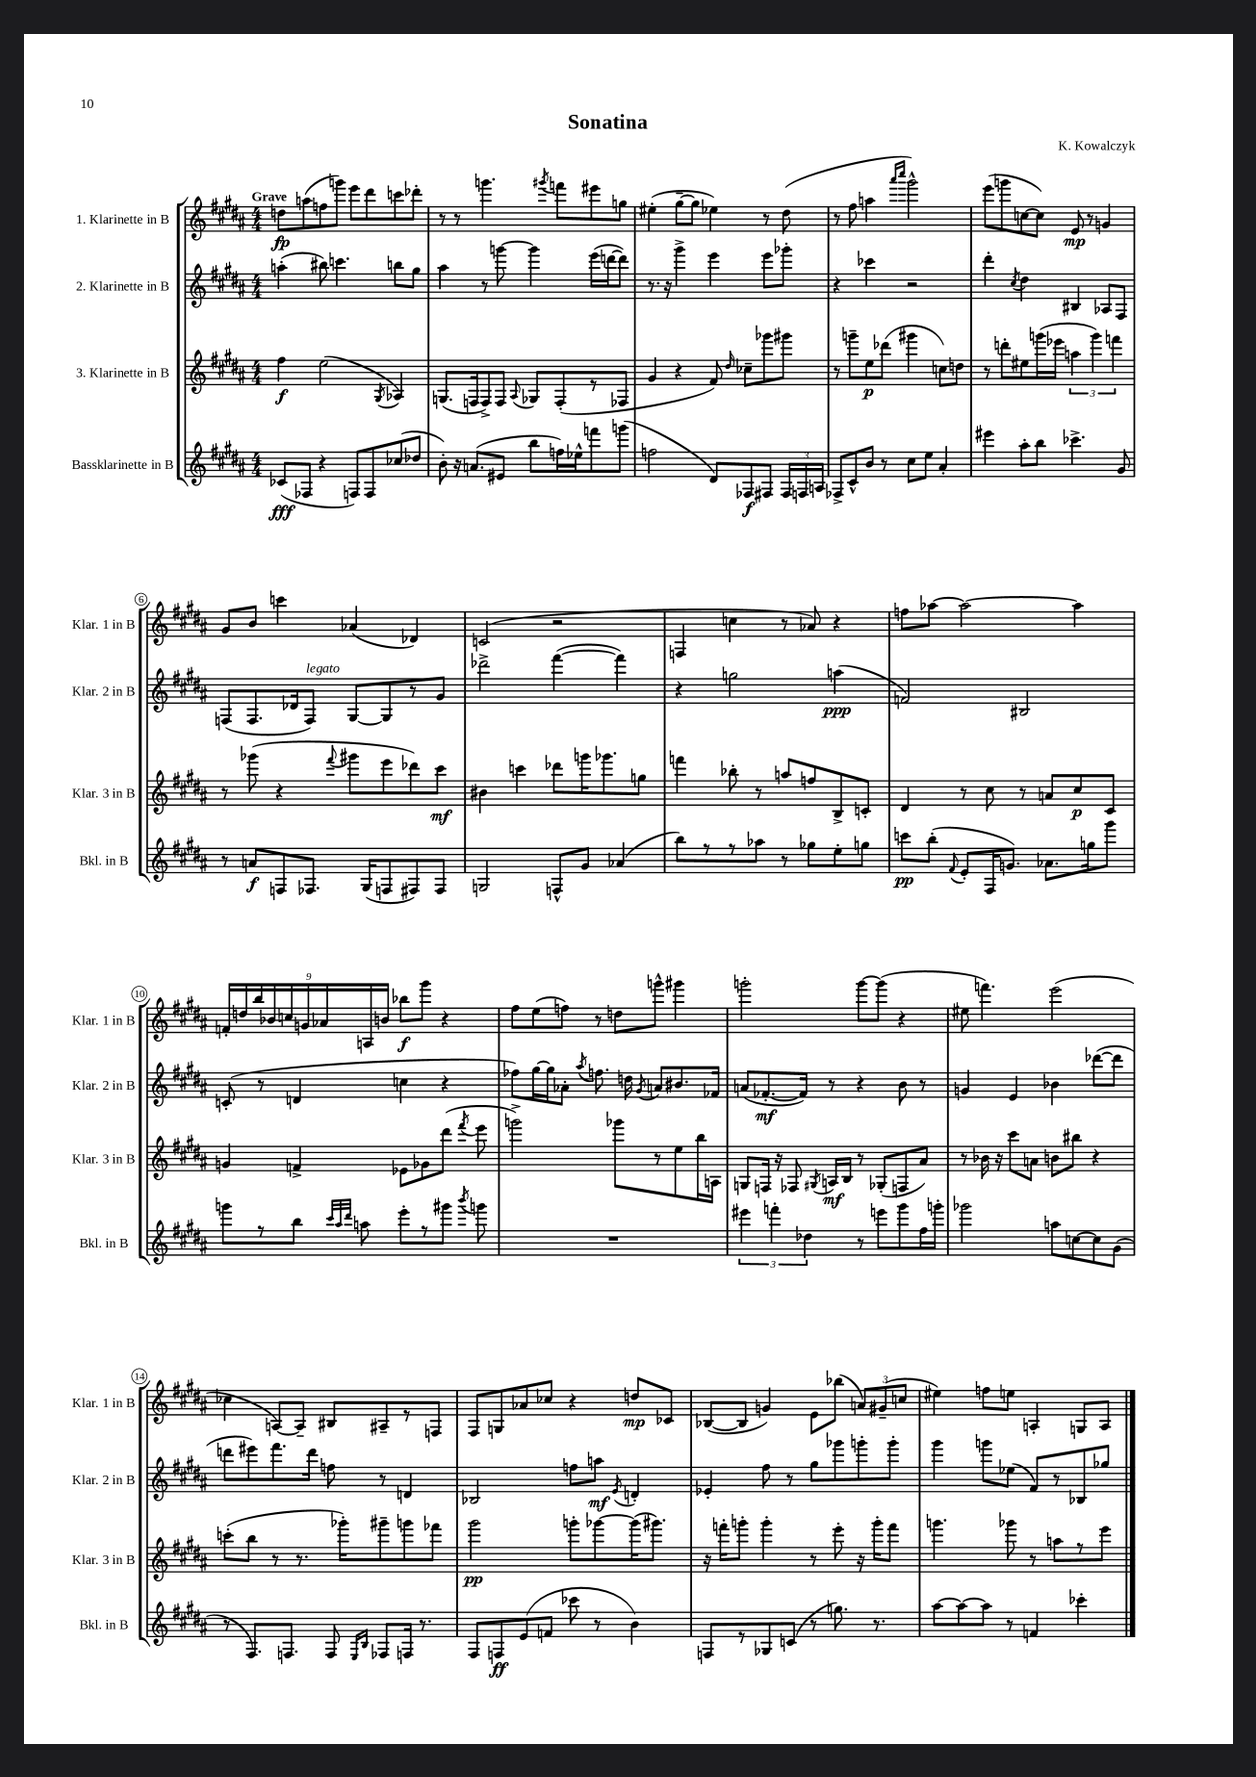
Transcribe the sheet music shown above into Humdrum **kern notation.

**kern	**kern	**kern	**kern
*staff4	*staff3	*staff2	*staff1
*clefG2	*clefG2	*clefG2	*clefG2
*k[f#c#g#d#a#]	*k[f#c#g#d#a#]	*k[f#c#g#d#a#]	*k[f#c#g#d#a#]
*M4/4	*M4/4	*M4/4	*M4/4
(8c-/L	4ff#\	(4aa'\	8dd\L
8F-/J	.	.	(8aa\
4r	(2ee\	8bb#\)	8ff\
.	.	4.ccc\	8ggg\J)
8F/L)	.	.	8eee\L
8F/	.	.	8ddd#\
.	8qG#/	.	.
(8cc-/	4A-/)	8bb\L	8ccc\
8dd-/J	.	8gg#\J	8ddd-'\J
=	=	=	=
8b'\)	(8.G/L	4aa#\	8r
16r	.	.	8r
(8.a/L	16F/k	.	.
.	8F^/)	8r	4.ggg\
8e#/J	8F/J	[8ggg\	.
.	8qqA#/	.	.
8bb\L	8G-/L	4ggg\]	.
.	.	.	8qggg#/
16ff\L)	(8F'/	.	8fff\L
16ee-^^\J	.	.	.
8fff\	8r	(16eee\LL	8eee#\
.	.	[16ddd\J	.
(8ggg\J	8F-/J	8ddd\]J)	8gg\J
=	=	=	=
2ff\	4g#/	8.r	(4ee#'\
.	.	16r	.
.	4r	4ggg#^\	[8gg#~\L
.	.	.	8gg#\]J
8d#/L)	8f#/)	4eee\	4ee-\)
.	16qqdd#/	.	.
8F-/	8cc-~\L	.	.
8F#/J	8ggg-\	8eee\L	8r
24F#/LL	8ggg#\J	8ggg-'\J	(8dd#\
24F/	.	.	.
24A/JJ	.	.	.
=	=	=	=
8F-^/L	8r	4r	8r
8c#^^/	8ggg~\L	.	8ff#\
8b/J	8ee\	4ccc-\	4aa\
8r	(8ddd-\J	.	.
.	.	.	16qqaaa#/LL
.	.	.	16qqcccc#/JJ
8cc#\L	4ggg#\	2r	2ggg#^^\)
8ee\J	.	.	.
4a#'/	8cc\L)	.	.
.	8dd\J	.	.
=	=	=	=
4eee#\	8r	4ddd#'\	(8eee\L
.	8ddd'\L	.	8ggg\
.	.	8qcc#/	.
8aa#'\L	8ee#\	4dd#\	[8cc\
8bb\J	(16ggg\L	.	8cc\]J)
.	16eee-\JJ	.	.
4.ccc-^\	6aa\	4B#/	8e/
.	.	.	8r
.	6ggg\)	.	.
.	.	8A-/L	4g/
.	6fff\	.	.
8g#/	.	8F#/J	.
=	=	=	=
8r	8r	(8F/L	8g#/L
8a/L	(8ggg-\	8.F/	8b/J
8F/	4r	.	4ccc\
.	.	16d-/k	.
8.F-/J	.	8F/J)	.
.	8qqfff#/	.	.
.	8ggg#\L	[8G#/L	(4a-/
(16G#/LK	.	.	.
8F/	8eee\	8G#/]	.
8F#/)	8ddd-\)	8r	4d-/)
8F#/J	8ccc#\J	8g#/J	.
=	=	=	=
2G/	4b#\	2ddd-^\	(2c/
.	4ccc\	.	.
8F^^/L	8ddd-\L	([4fff#\	2r
8g#/J	16ggg\K	.	.
.	8.ggg-\	.	.
(4a-/	.	4fff#\])	.
.	8gg\J	.	.
=	=	=	=
8bb\L)	4fff\	4r	4F/
8r	.	.	.
8r	8bb-'\	2gg\	4cc\
8aa-\J	8r	.	.
8r	8aa/L	.	8r
8gg-\L	8ff/	.	8a-/)
8ee'\	8B^/	(4aa\	4r
8gg\J	8c'/J	.	.
=	=	=	=
8ccc\L	4d#/	2f/)	8ff\L
(8bb'\J	.	.	[8aa-\J
8qqf#/	.	.	.
8e'/L	8r	.	2aa-\_
16F#/K	8cc#\	.	.
8.g/J)	.	.	.
.	8r	2B#/	.
8.a-\L	8a/L	.	.
.	8cc#/	.	4aa-\]
16gg\k	.	.	.
8ggg#\J	8c#/J	.	.
=	=	=	=
8ggg\L	4g/	(8c'/	18f'/LL
.	.	.	18dd/
.	.	.	18bb/
8r	.	8r	.
.	.	.	18b-/
.	.	.	18cc/
8bb\J	4f^/	4d/	.
.	.	.	18g/
.	.	.	18a-/
32qqccc#/LLL	.	.	.
32qqaa#/	.	.	.
32qqddd#/JJJ	.	.	.
8aa\	.	.	.
.	.	.	18A/
.	.	.	18b/JJ
8eee'\L	8e-\L	4cc\	8bb-\L
8r	8g-\	.	8ggg#\J
8ggg#\J	(8ddd#\J	4r	4r
8qbbb/	8qfff#/	.	.
8ggg\	8eee\	.	.
=	=	=	=
1r	2ggg^\)	8ff-\L)	8ff#\L
.	.	[16gg#\L	(8ee\
.	.	16gg#\]J	.
.	.	8a-'\J	8ff\J)
.	.	8qaa#/	.
.	.	8.ff\	8r
.	8ggg-\L	.	8dd\L
.	.	16dd\	.
.	.	8qg#/	.
.	8r	8a/L	8ggg^^\J
.	8ee\	8.b#/	4ggg#\
.	16bb\L	.	.
.	16A\JJ	16f-/Jk	.
=	=	=	=
6eee#\	8G/L	(8a/L	2ggg'\
.	16F/Jk	[8.f-'/	.
6fff'\	.	.	.
.	16r	.	.
.	8F-/	.	.
.	.	16f-/]Jk)	.
6dd-\	.	.	.
.	8qG#/	.	.
.	16A/LL	8r	.
.	16B/JJ	.	.
8r	8r	4r	[8ggg\L
8eee\L	(8G-'/L	.	(8ggg\]J
8ggg#\	8F/	8b\	4r
16ff#\L	8a#/J)	8r	.
16ggg'\JJ	.	.	.
=	=	=	=
2ggg-\	8r	4g/	8ee#\
.	16b-\	.	4.fff\)
.	16r	.	.
.	8ccc#\L	4e/	.
.	8a\J	.	.
8aa\L	8b\L	4b-\	(2eee\
[8cc\	8bb#\J	.	.
8cc\]	4r	([8ddd-\L	.
(8g#\J	.	8ddd-\]J	.
=	=	=	=
8r	(8ccc'\L	8ddd\L	4cc-\
8.F#/L)	8bb\J	8eee#\)	.
.	8r	8.fff#\	[8A/L)
8.F/J	.	.	.
.	8.r	.	8A~/]J
.	.	16ddd\Jk	.
8F/	.	8ff\	8B#/L
.	16ggg-'\LK)	.	.
16qqE/LL	.	.	.
16qqB/JJ	.	.	.
8F-/L	8ggg#~\	8r	8A#~/
16F/Jk	8ggg\	4d/	8r
8.r	.	.	.
.	8fff-\J	.	8F/J
=	=	=	=
8F#/L	2ggg#\	2B-/	8F#/L
8F/	.	.	8G/
(8e/	.	.	8a-/
8f/J	.	.	8cc-/J
8ccc-\	8ggg'\L	8ff\L	4r
8r	[8ggg-\	8aa\J	.
.	.	8qe/	.
4b\)	(16ggg-\]K	4d'/	8dd/L
.	8.ggg#\J)	.	.
.	.	.	8c-/J
=	=	=	=
8F/L	16r	4e-'/	([8B-/L
.	16fff'\LK	.	.
8r	8ggg'\J	.	8B-/]J
8G-/	4ggg'\	8ff#\	4g/)
(8c/J	.	8r	.
8r	8r	8gg#\L	8e\L
8.gg\)	8eee'\	8ggg-\	(8bb-\J
.	16r	8ggg'\	12a/L)
8.r	16ggg'\LK	.	.
.	.	.	(12g#~/
.	8fff\J	8ggg'\J	.
.	.	.	12cc/J
=	=	=	=
[8aa#\L	4.ggg\	4ggg#\	4ee#\)
8aa#\_	.	.	.
8aa#\]J	.	8ggg\L	8ff\L
8r	8ggg-\	(8ee-\J	8ee\J
4f/	8r	8f#/L)	4A'/
.	8aa\L	8r	.
4ccc-'\	8r	8B-/	8G/L
.	8eee\J	8gg-/J	8A/J
==	==	==	==
*-	*-	*-	*-
